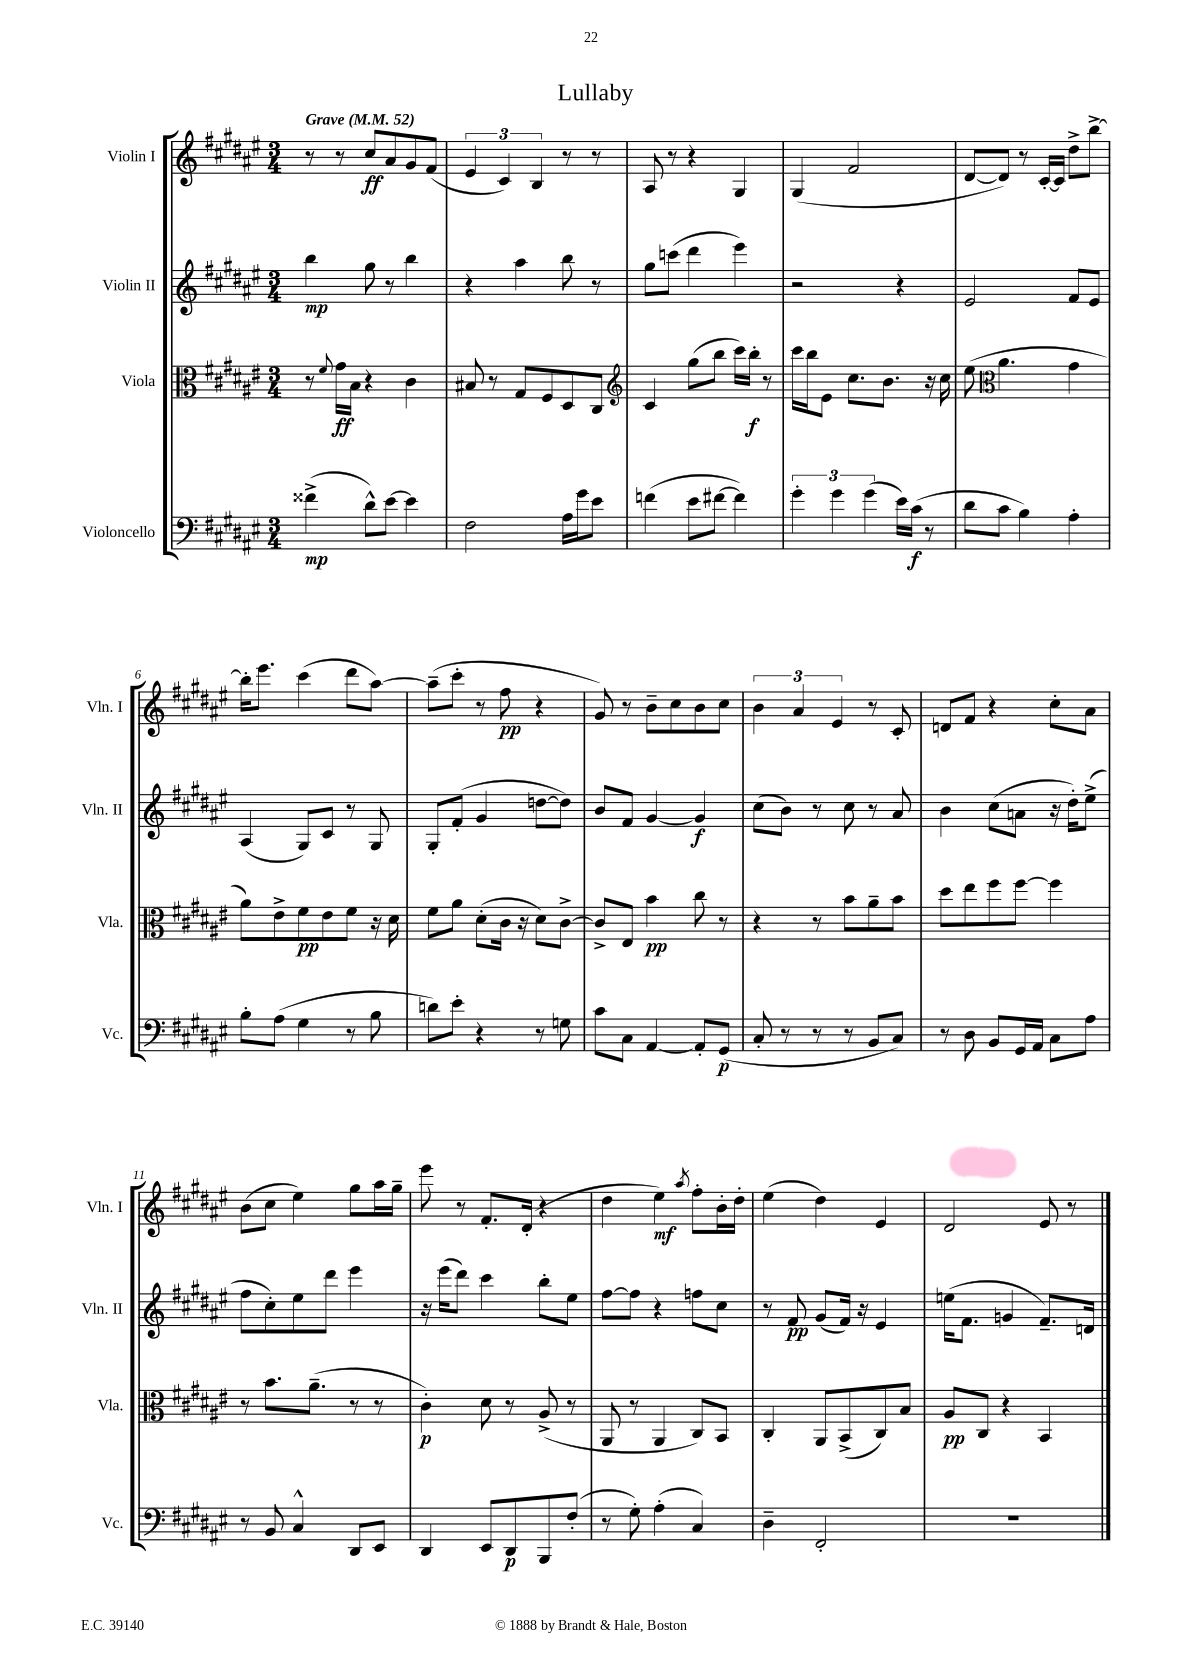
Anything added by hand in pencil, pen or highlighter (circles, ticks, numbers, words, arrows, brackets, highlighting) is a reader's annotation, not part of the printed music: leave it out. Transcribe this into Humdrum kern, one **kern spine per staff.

**kern	**dynam	**kern	**dynam	**kern	**dynam	**kern	**dynam
*part4	*part4	*part3	*part3	*part2	*part2	*part1	*part1
*staff4	*staff4	*staff3	*staff3	*staff2	*staff2	*staff1	*staff1
*I"Violoncello	*	*I"Viola	*	*I"Violin II	*	*I"Violin I	*
*I'Vc.	*	*I'Vla.	*	*I'Vln. II	*	*I'Vln. I	*
*clefF4	*	*clefC3	*	*clefG2	*	*clefG2	*
*k[f#c#g#d#a#e#]	*	*k[f#c#g#d#a#e#]	*	*k[f#c#g#d#a#e#]	*	*k[f#c#g#d#a#e#]	*
*M3/4	*	*M3/4	*	*M3/4	*	*M3/4	*
*MM52	*	*MM52	*	*MM52	*	*MM52	*
=1	=1	=1	=1	=1	=1	=1	=1
!	!	!	!	!	!	!LO:TX:a:B:t=Grave	!
(4f##X^\	mp	8r	.	4bb\	mp	8r	.
.	.	8qqf#/	.	.	.	.	.
.	.	16g#\LL	ff	.	.	8r	.
.	.	16B\JJ	.	.	.	.	.
8d#^^\L)	.	4r	.	8gg#\	.	8cc#/L	ff
[8e#\J	.	.	.	8r	.	8a#/	.
4e#\]	.	4c#\	.	4bb\	.	8g#/	.
.	.	.	.	.	.	(8f#/J	.
=2	=2	=2	=2	=2	=2	=2	=2
2F#\	.	8B#X/	.	4r	.	6e#/	.
.	.	8r	.	.	.	.	.
.	.	.	.	.	.	6c#/)	.
.	.	8G#/L	.	4aa#\	.	.	.
.	.	.	.	.	.	6B/	.
.	.	8F#/	.	.	.	.	.
16A#\LL	.	8D#/	.	8bb\	.	8r	.
16g#\J	.	.	.	.	.	.	.
8e#\J	.	8C#/J	.	8r	.	8r	.
=3	=3	=3	=3	=3	=3	=3	=3
*	*	*clefG2	*	*	*	*	*
(4fn\	.	4c#/	.	8gg#\L	.	8A#/	.
.	.	.	.	(8cccn\J	.	8r	.
8e#\L	.	(8gg#\L	.	4ddd#\	.	4r	.
[8f#X\J	.	8bb\J	.	.	.	.	.
4f#\])	.	16ccc#\LL)	.	4eee#\)	.	4G#/	.
.	.	16bb'\JJ	f	.	.	.	.
.	.	8r	.	.	.	.	.
=4	=4	=4	=4	=4	=4	=4	=4
6g#'\	.	16ccc#\LL	.	2r	.	(4G#/	.
.	.	16bb\J	.	.	.	.	.
.	.	8e#\J	.	.	.	.	.
6g#\	.	.	.	.	.	.	.
.	.	8.cc#\L	.	.	.	2f#/	.
(6g#\	.	.	.	.	.	.	.
.	.	8.b\J	.	.	.	.	.
16e#\LL)	.	.	.	4r	.	.	.
(16c#\JJ	f	.	.	.	.	.	.
8r	.	16r	.	.	.	.	.
.	.	16cc#\	.	.	.	.	.
=5	=5	=5	=5	=5	=5	=5	=5
8d#\L	.	(8ee#\	.	2e#/	.	[8d#/L	.
*	*	*clefC3	*	*	*	*	*
8c#\J	.	4.a#\	.	.	.	8d#/J])	.
4B\)	.	.	.	.	.	8r	.
.	.	.	.	.	.	[16c#'/LL	.
.	.	.	.	.	.	16c#/JJ]	.
4A#'\	.	4g#\	.	8f#/L	.	8dd#^\L	.
.	.	.	.	8e#/J	.	[8bb^\J	.
!!LO:LB:g=z
=6	=6	=6	=6	=6	=6	=6	=6
8B'\L	.	8a#\L)	.	(4A#/	.	16bb'\KL]	.
.	.	.	.	.	.	8.eee#\J	.
(8A#\J	.	8e#^\	.	.	.	.	.
4G#\	.	8f#\	pp	8G#/L)	.	(4ccc#\	.
.	.	8e#\	.	8c#/J	.	.	.
8r	.	8f#\J	.	8r	.	8ddd#\L	.
8B\	.	16r	.	8G#/	.	[8aa#\J)	.
.	.	16d#\	.	.	.	.	.
=7	=7	=7	=7	=7	=7	=7	=7
8dn\L)	.	8f#\L	.	8G#'/L	.	(8aa#~\L]	.
8e#'\J	.	8a#\J	.	(8f#'/J	.	8ccc#'\J	.
4r	.	(8d#'\L	.	4g#/	.	8r	.
.	.	16c#\Jk	.	.	.	8ff#\	pp
.	.	16r	.	.	.	.	.
8r	.	8d#\L)	.	[8ddn\L	.	4r	.
8Gn\	.	[8c#^\J	.	8dd\J])	.	.	.
=8	=8	=8	=8	=8	=8	=8	=8
8c#\L	.	8c#^/L]	.	8b/L	.	8g#/)	.
8C#\J	.	8E#/J	.	8f#/J	.	8r	.
[4AA#/	.	4b\	pp	[4g#/	.	8b~\L	.
.	.	.	.	.	.	8cc#\	.
8AA#'/L]	.	8cc#\	.	4g#/]	f	8b\	.
(8GG#/J	p	8r	.	.	.	8cc#\J	.
=9	=9	=9	=9	=9	=9	=9	=9
8C#'/	.	4r	.	(8cc#\L	.	6b\	.
8r	.	.	.	8b\J)	.	.	.
.	.	.	.	.	.	6a#/	.
8r	.	8r	.	8r	.	.	.
.	.	.	.	.	.	6e#/	.
8r	.	8b\L	.	8cc#\	.	.	.
8BB/L	.	8a#~\	.	8r	.	8r	.
8C#/J)	.	8b\J	.	8a#/	.	8c#'/	.
=10	=10	=10	=10	=10	=10	=10	=10
8r	.	8dd#\L	.	4b\	.	8dn/L	.
8D#\	.	8ee#\	.	.	.	8f#/J	.
8BB/L	.	8ff#\	.	(8cc#\L	.	4r	.
16GG#/L	.	[8ff#\J	.	8an\J	.	.	.
16AA#/JJ	.	.	.	.	.	.	.
8C#\L	.	4ff#\]	.	16r	.	8cc#'\L	.
.	.	.	.	16dd#'\KL)	.	.	.
8A#\J	.	.	.	(8ee#^\J	.	8a#\J	.
!!LO:LB:g=z
=11	=11	=11	=11	=11	=11	=11	=11
8r	.	8r	.	8ff#\L	.	(8b\L	.
8BB/	.	8.b\L	.	8cc#'\)	.	8cc#\J	.
4C#^^/	.	.	.	8ee#\	.	4ee#\)	.
.	.	(8.a#~\J	.	.	.	.	.
.	.	.	.	8ddd#\J	.	.	.
8DD#/L	.	8r	.	4eee#\	.	8gg#\L	.
8EE#/J	.	8r	.	.	.	16aa#\L	.
.	.	.	.	.	.	16gg#~\JJ	.
=12	=12	=12	=12	=12	=12	=12	=12
4DD#/	.	4c#'\)	p	16r	.	8eee#\	.
.	.	.	.	(16eee#\KL	.	.	.
.	.	.	.	8ddd#\J)	.	8r	.
8EE#/L	.	8d#\	.	4ccc#\	.	8.f#'/L	.
8DD#/	p	8r	.	.	.	.	.
.	.	.	.	.	.	(16d#'/Jk	.
8BBB/	.	(8A#^/	.	8bb'\L	.	4r	.
(8F#'/J	.	8r	.	8ee#\J	.	.	.
=13	=13	=13	=13	=13	=13	=13	=13
8r	.	8AA#/	.	[8ff#\L	.	4dd#\	.
8G#'\)	.	8r	.	8ff#\J]	.	.	.
(4A#'\	.	4AA#/	.	4r	.	4ee#\)	mf
.	.	.	.	.	.	8qaa#/	.
4C#/)	.	8C#/L)	.	8ffn\L	.	8ff#'\L	.
.	.	8BB/J	.	8cc#\J	.	16b'\L	.
.	.	.	.	.	.	16dd#'\JJ	.
=14	=14	=14	=14	=14	=14	=14	=14
4D#~\	.	4C#'/	.	8r	.	(4ee#\	.
.	.	.	.	8f#/	pp	.	.
2FF#'/	.	8AA#/L	.	(8g#/L	.	4dd#\)	.
.	.	(8BB^/	.	16f#/Jk)	.	.	.
.	.	.	.	16r	.	.	.
.	.	8C#/)	.	4e#/	.	4e#/	.
.	.	8B/J	.	.	.	.	.
=15	=15	=15	=15	=15	=15	=15	=15
2.r	.	8A#/L	pp	(16een\KL	.	2d#/	.
.	.	.	.	8.f#\J	.	.	.
.	.	8C#/J	.	.	.	.	.
.	.	4r	.	4gn/	.	.	.
.	.	4BB/	.	8.f#~/L)	.	8e#/	.
.	.	.	.	.	.	8r	.
.	.	.	.	16dn/Jk	.	.	.
==	==	==	==	==	==	==	==
*-	*-	*-	*-	*-	*-	*-	*-
